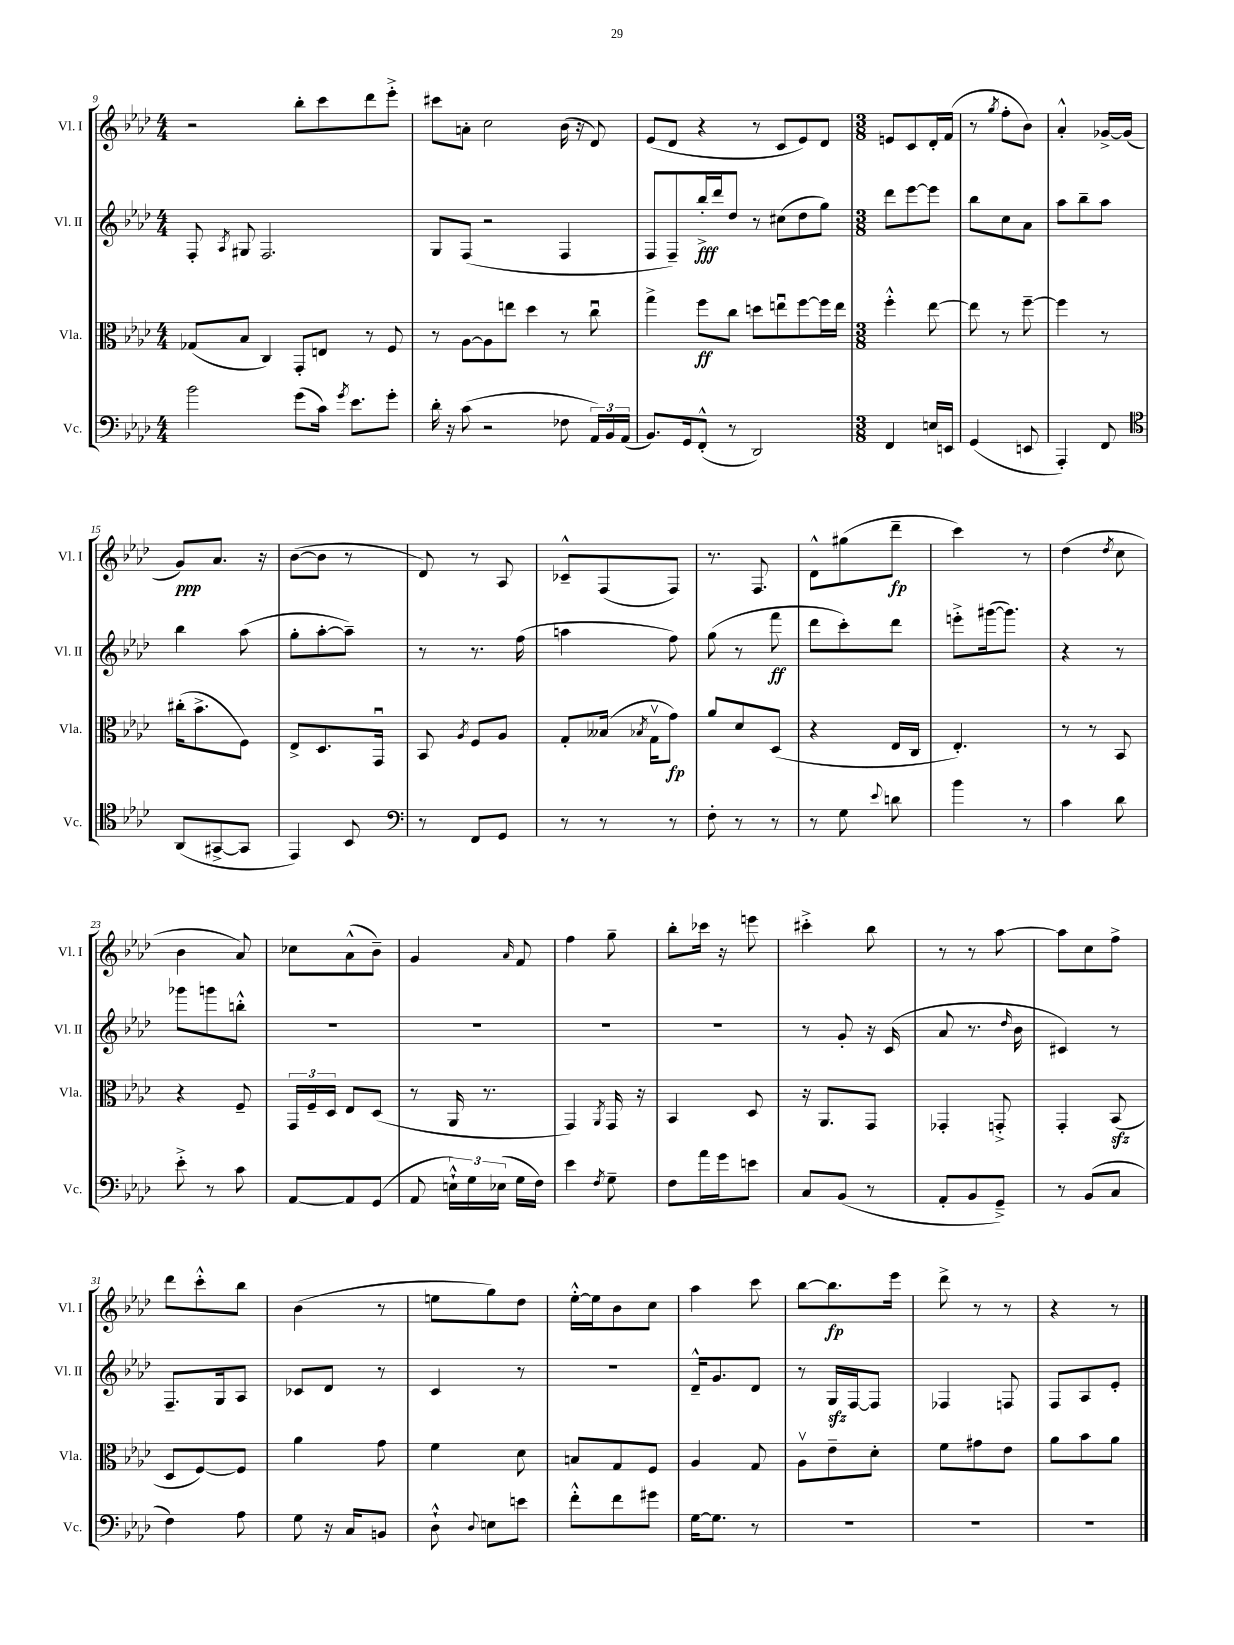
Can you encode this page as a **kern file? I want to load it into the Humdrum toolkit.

**kern	**kern	**dynam	**kern	**dynam	**kern	**dynam
*part4	*part3	*part3	*part2	*part2	*part1	*part1
*staff4	*staff3	*staff3	*staff2	*staff2	*staff1	*staff1
*I"Vc.	*I"Vla.	*	*I"Vl. II	*	*I"Vl. I	*
*I'Vc.	*I'Vla.	*	*I'Vl. II	*	*I'Vl. I	*
*clefF4	*clefC3	*	*clefG2	*	*clefG2	*
*k[b-e-a-d-]	*k[b-e-a-d-]	*	*k[b-e-a-d-]	*	*k[b-e-a-d-]	*
*M4/4	*M4/4	*	*M4/4	*	*M4/4	*
=9	=9	=9	=9	=9	=9	=9
2b-\	(8G-X/L	.	8F'/	.	2r	.
.	.	.	8qA-/	.	.	.
.	8B-/J	.	8G#X/	.	.	.
.	4C/)	.	2.F/	.	.	.
(8g\L	8GG'/L	.	.	.	8bb-'\L	.
16c\Jk)	8En/J	.	.	.	8ccc\	.
8qg/	.	.	.	.	.	.
8.e-\L	.	.	.	.	.	.
.	8r	.	.	.	8ddd-\	.
8g'\J	8F/	.	.	.	8eee-'^\J	.
=10	=10	=10	=10	=10	=10	=10
16d-'\	8r	.	8G/L	.	8ccc#X\L	.
16r	.	.	.	.	.	.
(8c\	[8A-\L	.	(8F/J	.	8an'\J	.
2r	8A-\]	.	2r	.	2cc\	.
.	8een\J	.	.	.	.	.
.	4dd-\	.	.	.	.	.
8F-X\	8r	.	4F/	.	(16b-\	.
.	.	.	.	.	16r	.
24AA-/LL)	8ccu\	.	.	.	8d-/)	.
24BB-/	.	.	.	.	.	.
(24AA-/JJ	.	.	.	.	.	.
=11	=11	=11	=11	=11	=11	=11
8.BB-/L)	4gg^\	.	8F/L	.	(8e-/L	.
.	.	.	8F~/)	.	8d-/J	.
16GG/k	.	.	.	.	.	.
(8FF'^^/J	8ff\L	ff	16bb-'^/L	fff	4r	.
.	.	.	16ddd-/J	.	.	.
8r	8cc\J	.	8dd-/J	.	.	.
2DD-/)	8ddn\L	.	8r	.	8r	.
.	8eenu\	.	(8cc#X\L	.	8c/L	.
.	[8ff\	.	8dd-\	.	8e-/)	.
.	16ff\L]	.	8gg\J)	.	8d-/J	.
.	16ee\JJ	.	.	.	.	.
=12	=12	=12	=12	=12	=12	=12
*M3/8	*M3/8	*	*M3/8	*	*M3/8	*
4FF/	4ff'^^\	.	8ddd-\L	.	8en/L	.
.	.	.	[8eee-\	.	8c/	.
16En/LL	[8ee-\	.	8eee-\J]	.	16d-'/L	.
16EEn/JJ	.	.	.	.	(16f/JJ	.
=13	=13	=13	=13	=13	=13	=13
(4GG/	8ee-\]	.	8bb-\L	.	8r	.
.	.	.	.	.	8qgg/	.
.	8r	.	8cc\	.	8ff'\L	.
8EEn/	[8ff~\	.	8a-\J	.	8b-\J)	.
=14	=14	=14	=14	=14	=14	=14
4AAA-'/)	4ff\]	.	8aa-\L	.	4a-'^^/	.
.	.	.	8bb-~\	.	.	.
8FF/	8r	.	8aa-\J	.	[16g-X^/LL	.
.	.	.	.	.	(16g-/JJ]	.
!!LO:LB:g=z
=15	=15	=15	=15	=15	=15	=15
*clefC4	*	*	*	*	*	*
(8AA-/L	(16cc#X'\KL	.	4bb-\	.	8g/L)	ppp
.	8.b-^\	.	.	.	.	.
[8GG#X^/	.	.	.	.	8.a-/J	.
8GG#/J]	8F\J)	.	(8aa-\	.	.	.
.	.	.	.	.	16r	.
=16	=16	=16	=16	=16	=16	=16
4EE-/)	8E-^/L	.	8gg'\L	.	([8b-\L	.
.	8.D-/	.	[8aa-'\	.	8b-\J]	.
8BB-/	.	.	8aa-~\J])	.	8r	.
.	16GGu/Jk	.	.	.	.	.
=17	=17	=17	=17	=17	=17	=17
*clefF4	*	*	*	*	*	*
8r	8BB-/	.	8r	.	8d-/)	.
.	8qA-/	.	.	.	.	.
8FF/L	8F/L	.	8.r	.	8r	.
8GG/J	8A-/J	.	.	.	8A-/	.
.	.	.	(16ff\	.	.	.
=18	=18	=18	=18	=18	=18	=18
8r	8G'/L	.	4aan\	.	8c-X~^^/L	.
8r	(16B--X/Jk	.	.	.	(8F/	.
.	8qB-X/	.	.	.	.	.
.	16Gv\KL	.	.	.	.	.
8r	8g\J)	fp	8ff\)	.	8F/J)	.
=19	=19	=19	=19	=19	=19	=19
8F'\	8a-/L	.	(8gg\	.	8.r	.
8r	8d-/	.	8r	.	.	.
.	.	.	.	.	8.F/	.
8r	(8D-/J	.	8fff\	ff	.	.
=20	=20	=20	=20	=20	=20	=20
8r	4r	.	8ddd-\L	.	8d-^^\L	.
8G\	.	.	8ccc'\)	.	(8gg#X\	.
8qqe-/	.	.	.	.	.	.
8dn\	16E-/LL	.	8ddd-\J	.	8ddd-~\J	fp
.	16C/JJ	.	.	.	.	.
=21	=21	=21	=21	=21	=21	=21
4b-\	4.E-'/)	.	8eeen'^\L	.	4ccc\)	.
.	.	.	([16ggg#X\k	.	.	.
.	.	.	8.ggg#\J])	.	.	.
8r	.	.	.	.	8r	.
=22	=22	=22	=22	=22	=22	=22
4c\	8r	.	4r	.	(4dd-\	.
.	8r	.	.	.	.	.
.	.	.	.	.	8qdd-/	.
8d-\	8BB-/	.	8r	.	8cc\	.
!!LO:LB:g=z
=23	=23	=23	=23	=23	=23	=23
8e-'^\	4r	.	8ggg-X\L	.	4b-\	.
8r	.	.	8gggn\	.	.	.
8c\	8F~/	.	8bbn'^^\J	.	8a-/)	.
=24	=24	=24	=24	=24	=24	=24
[8AA-/L	24GG/LL	.	4.r	.	8cc-X\L	.
.	24F~/	.	.	.	.	.
.	24D-/JJ	.	.	.	.	.
8AA-/]	8E-/L	.	.	.	(8a-^^\	.
(8GG/J	(8D-/J	.	.	.	8b-~\J)	.
=25	=25	=25	=25	=25	=25	=25
8AA-/	8r	.	4.r	.	4g/	.
24En`^^\LL)	16AA-/	.	.	.	.	.
24G\	.	.	.	.	.	.
.	8.r	.	.	.	.	.
(24E-X\JJ	.	.	.	.	.	.
.	.	.	.	.	16qqa-/	.
16G\LL	.	.	.	.	8f/	.
16F\JJ)	.	.	.	.	.	.
=26	=26	=26	=26	=26	=26	=26
4e-\	4GG/)	.	4.r	.	4ff\	.
8qF/	8qAA-/	.	.	.	.	.
8G~\	16GG/	.	.	.	8gg~\	.
.	16r	.	.	.	.	.
=27	=27	=27	=27	=27	=27	=27
8F\L	4BB-/	.	4.r	.	8bb-'\L	.
16a-\L	.	.	.	.	16ccc-X\Jk	.
16g\J	.	.	.	.	16r	.
8en\J	8D-/	.	.	.	8eeen\	.
=28	=28	=28	=28	=28	=28	=28
8C/L	16r	.	8r	.	4ccc#X'^\	.
.	8.AA-/L	.	.	.	.	.
(8BB-/J	.	.	8g'/	.	.	.
8r	8GG/J	.	16r	.	8bb-\	.
.	.	.	(16c/	.	.	.
=29	=29	=29	=29	=29	=29	=29
8AA-'/L	4GG-X'/	.	8a-/	.	8r	.
8BB-/	.	.	8.r	.	8r	.
8GG~^/J)	8GGn'^/	.	.	.	[8aa-\	.
.	.	.	16qqdd-/	.	.	.
.	.	.	16b-\	.	.	.
=30	=30	=30	=30	=30	=30	=30
8r	4GG'/	.	4c#X/)	.	8aa-\L]	.
(8BB-/L	.	.	.	.	8cc\	.
8C/J	(8BB-zz/	.	8r	.	8ff^\J	.
!!LO:LB:g=z
=31	=31	=31	=31	=31	=31	=31
4F\)	8D-/L	.	8.F~/L	.	8ddd-\L	.
.	[8F/)	.	.	.	8ccc'^^\	.
.	.	.	16G/k	.	.	.
8A-\	8F/J]	.	8A-/J	.	8bb-\J	.
=32	=32	=32	=32	=32	=32	=32
8G\	4a-\	.	8c-X/L	.	(4b-\	.
16r	.	.	8d-/J	.	.	.
16C/KL	.	.	.	.	.	.
8BBn/J	8g\	.	8r	.	8r	.
=33	=33	=33	=33	=33	=33	=33
8D-`^^\	4f\	.	4c/	.	8een\L	.
8qqD-/	.	.	.	.	.	.
8En\L	.	.	.	.	8gg\)	.
8en\J	8d-\	.	8r	.	8dd-\J	.
=34	=34	=34	=34	=34	=34	=34
8f'^^\L	8Bn/L	.	4.r	.	[16ee-'^^\LL	.
.	.	.	.	.	16ee-\J]	.
8f\	8G/	.	.	.	8b-\	.
8g#X\J	8F/J	.	.	.	8cc\J	.
=35	=35	=35	=35	=35	=35	=35
[16G\KL	4A-/	.	16d-~^^/KL	.	4aa-\	.
8.G\J]	.	.	8.g/	.	.	.
8r	8G/	.	8d-/J	.	8ccc\	.
=36	=36	=36	=36	=36	=36	=36
4.r	8A-v\L	.	8r	.	[8bb-\L	.
.	8e-~\	.	16Gzz/LL	.	8.bb-\]	fp
.	.	.	[16F/J	.	.	.
.	8d-'\J	.	8F/J]	.	.	.
.	.	.	.	.	16eee-\Jk	.
=37	=37	=37	=37	=37	=37	=37
4.r	8f\L	.	4F-X/	.	8ddd-^\	.
.	8g#X\	.	.	.	8r	.
.	8e-\J	.	8Fn/	.	8r	.
=38	=38	=38	=38	=38	=38	=38
4.r	8a-\L	.	8F/L	.	4r	.
.	8b-\	.	8A-/	.	.	.
.	8a-\J	.	8e-'/J	.	8r	.
==	==	==	==	==	==	==
*-	*-	*-	*-	*-	*-	*-
